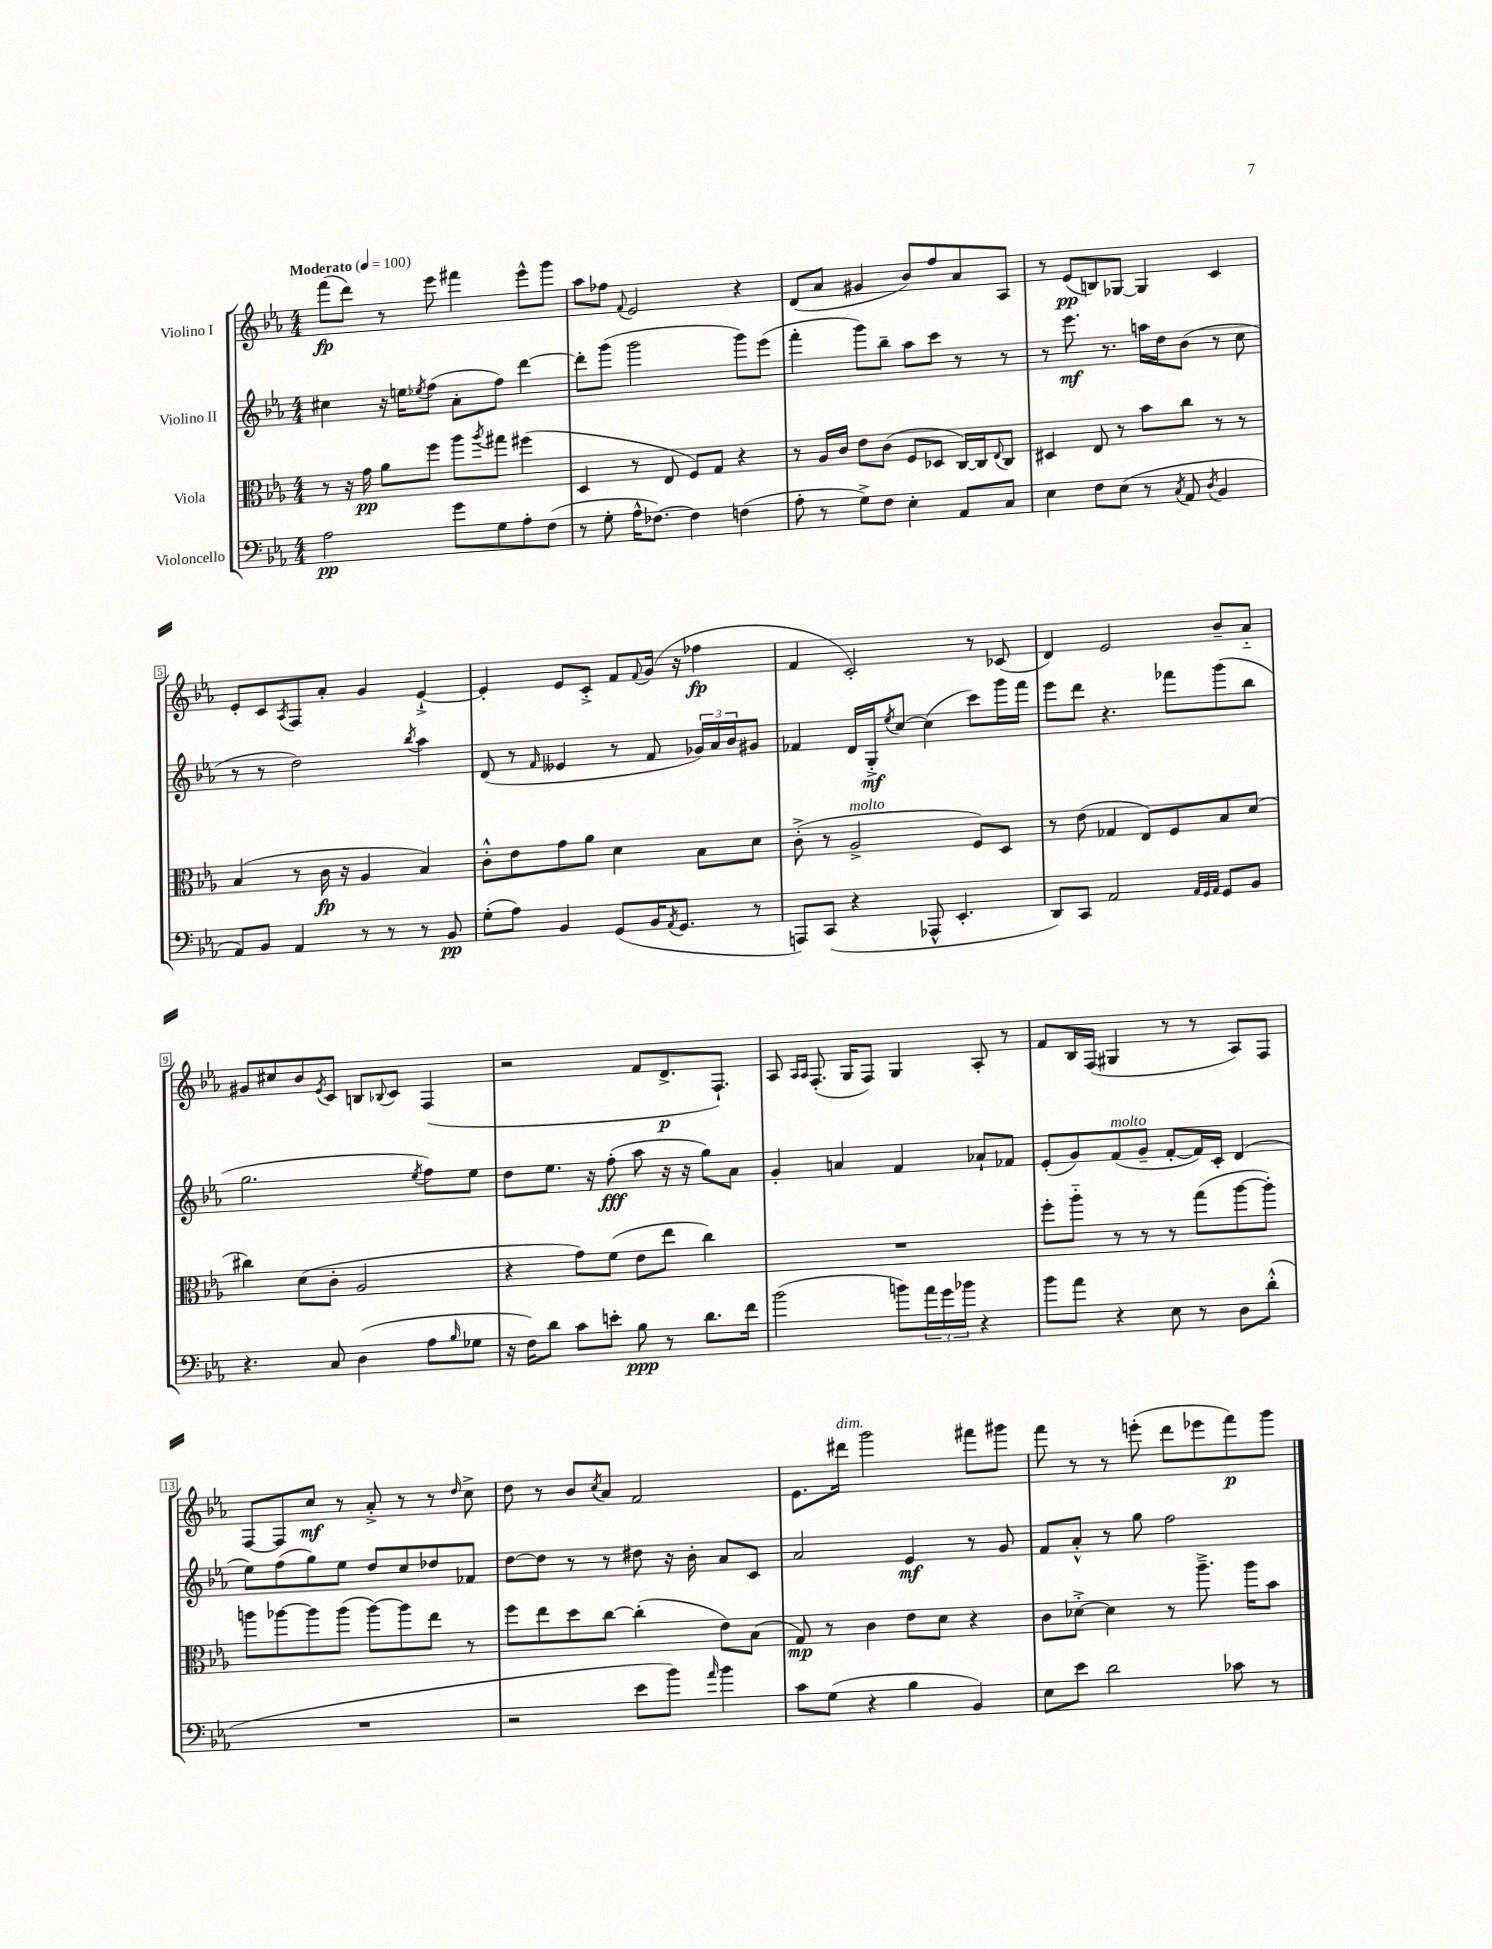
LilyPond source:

<<
\new StaffGroup <<
\new Staff = "s0" \with { instrumentName = "Violino I" } {
    \clef treble \key ees \major \numericTimeSignature \time 4/4 \tempo "Moderato" 4 = 100
    f'''8\fp( d'''8) r8 ees'''8 fis'''4 ees'''8-^ g'''8 |
    aes''8 fes''8 \appoggiatura { f'8 } ees'2 r4 |
    d'8( aes'8 gis'4 bes'8) f''8 aes'8 aes8 |
    r8 ees'8\pp( b8) ges8~ ges4 c'4 |
    ees'8-. c'8 \acciaccatura { aes8 } f8 aes'8-. g'4 ees'4~-!-> |
    ees'4-. ees'8 c'8-.-> f'8 \appoggiatura { f'8 } g'16( r16 fes''4\fp |
    f'4 c'2-.) r8 ces'8( |
    d'4) ees'2 bes'8-- aes'8-_ |
    gis'8 cis''8 bes'8 \acciaccatura { ees'8 } c'8 b8 \appoggiatura { bes8 } c'8 f4( |
    r2 f'8 d'8.->\p f8.-!) |
    aes8 \grace { aes16 aes16 } f8.-.( g16 f8) g4 aes8-. r8 |
    f'8 bes16 f16( gis4 r8 r8 aes8) f8 |
    f8~ f8 c''8\mf r8 aes'8-.-> r8 r8 \grace { d''16 } c''8-> |
    d''8 r8 bes'8 \acciaccatura { c''8 } aes'8 f'2 |
    ees'8. dis'''16^\markup { \italic "dim." } g'''2 fis'''8 gis'''8 |
    f'''8 r8 r8 e'''8-.( d'''8 ees'''8 f'''8\p) g'''8 \bar "|." |
}
\new Staff = "s1" \with { instrumentName = "Violino II" } {
    \clef treble \key ees \major \numericTimeSignature \time 4/4
    cis''4 r16 e''16 \acciaccatura { ees''8 } f''8( aes'8-. f''8) d'''4~ |
    d'''8-. g'''8( g'''2 g'''8) ees'''8( |
    f'''4-. g'''8) bes''8-- aes''8 c'''8 r8 r8 |
    r8 ees'''8.\mf r8. a''16 d''16 bes'8( r8 c''8 |
    r8 r8 d''2) \acciaccatura { bes''8 } aes''4 |
    d'8( r8 \grace { f'16 } eeses'4 r8 f'8 \tuplet 3/2 { ges'16) aes'16 bes'16 } gis'8 |
    fes'4 d'16 g16-.->\mf \acciaccatura { ees''8 } c''8~ c''4( c'''8) g'''16 f'''16 |
    ees'''8 d'''8 r4. fes'''8 g'''8( bes''8 |
    g''2. \acciaccatura { ees''8 } f''8) ees''8 |
    d''8 ees''8. r16 f''8-.\fff( aes''8 r16 r16 g''8) aes'8 |
    g'4-. a'4 f'4 aes'8-! fes'8 |
    ees'8-.( g'8) f'8^\markup { \italic "molto" }( g'8-- f'8~-. f'16) c'16-. d'4( |
    ees''8) f''8( g''8) ees''8 d''8 c''8 des''8 fes'8 |
    d''8~ d''8 r8 r8 dis''8 r16 bes'16-. aes'8 c'8 |
    aes'2 ees'4\mf r8 g'8 |
    f'8 aes'8-.-^ r8 g''8 f''2 \bar "|." |
}
\new Staff = "s2" \with { instrumentName = "Viola" } {
    \clef alto \key ees \major \numericTimeSignature \time 4/4
    r8 r16 g'16\pp aes'8 f''8 aes''8 \acciaccatura { aes''8 } gis''8 fis''4( |
    d4 r8 ees8 f8) g8 r4 |
    r8 aes16 c'16 ees'8 c'8( f8 des8 c16~) c16 \appoggiatura { ees8 } c8 |
    dis4 ees8 r8 bes'8 c''8 r8 r8 |
    bes4( r8 c'16\fp r16 aes4 bes4) |
    c'8-.-^ ees'8 g'8 aes'8 d'4 bes8 d'8 |
    c'8-.->( r8 aes2->^\markup { \italic "molto" } f8) d8 |
    r8 ees'8( ges4 ees8) f8 bes8 d'8( |
    cis''4) d'8( c'8-. aes2 |
    r4 g'8) f'8( ees'8 ees''8 c''4) |
    R1 |
    f''8-. aes''8-_ r8 r8 r8 g''8( aes''8~ aes''8-.) |
    a''8 aes''8~ aes''8 aes''8( aes''8~) aes''8 ees''8 r8 |
    f''8 ees''8 d''8 c''8~ c''4-.( ees'8) bes8( |
    g8\mp) r8 c'4 ees'8 d'8 r4 |
    c'8 des'8~-.-> des'4 r8 aes''8.---> aes''16 bes'8 \bar "|." |
}
\new Staff = "s3" \with { instrumentName = "Violoncello" } {
    \clef bass \key ees \major \numericTimeSignature \time 4/4
    aes2\pp g'8 g8 aes8-. f8( |
    r8 g8-. aes16-^ fes8.~) fes4 f4( |
    aes8-. r8 g8->) f8 ees4-. aes,8 c8 |
    ees4 f8 ees8( r8 \acciaccatura { c8 } aes,8 \acciaccatura { d8 } bes,4 |
    aes,8) bes,8 aes,4 r8 r8 r8 bes,8\pp |
    g8-.( aes8) bes,4 g,8( bes,16 \acciaccatura { aes,8 } g,8. r8 |
    a,,8) c,8( r4 aes,,8-^ ees,4.-. |
    d,8) c,8 aes,2 \grace { aes,32 g,32 aes,32 } g,8 bes,8 |
    r4. c8 d4( aes8 \grace { bes16 } ges8 |
    r16 f16) d'8 c'8 e'8-. bes8\ppp r8 d'8. f'16 |
    bes'2( b'8) \tuplet 3/2 { aes'16 g'16 bes'16 } r4 |
    bes'8 aes'8 r4 ees8 r8 d8 d'8-.-^( |
    R1 |
    r2 ees'8 bes'8) \grace { aes'16 } bes'4 |
    c'8 g8( r4 bes4 bes,4) |
    ees8 ees'8 d'2 ces'8 r8 \bar "|." |
}
>>
>>
\layout { \context { \Score \override BarNumber.stencil = #(make-stencil-boxer 0.1 0.3 ly:text-interface::print) } }
